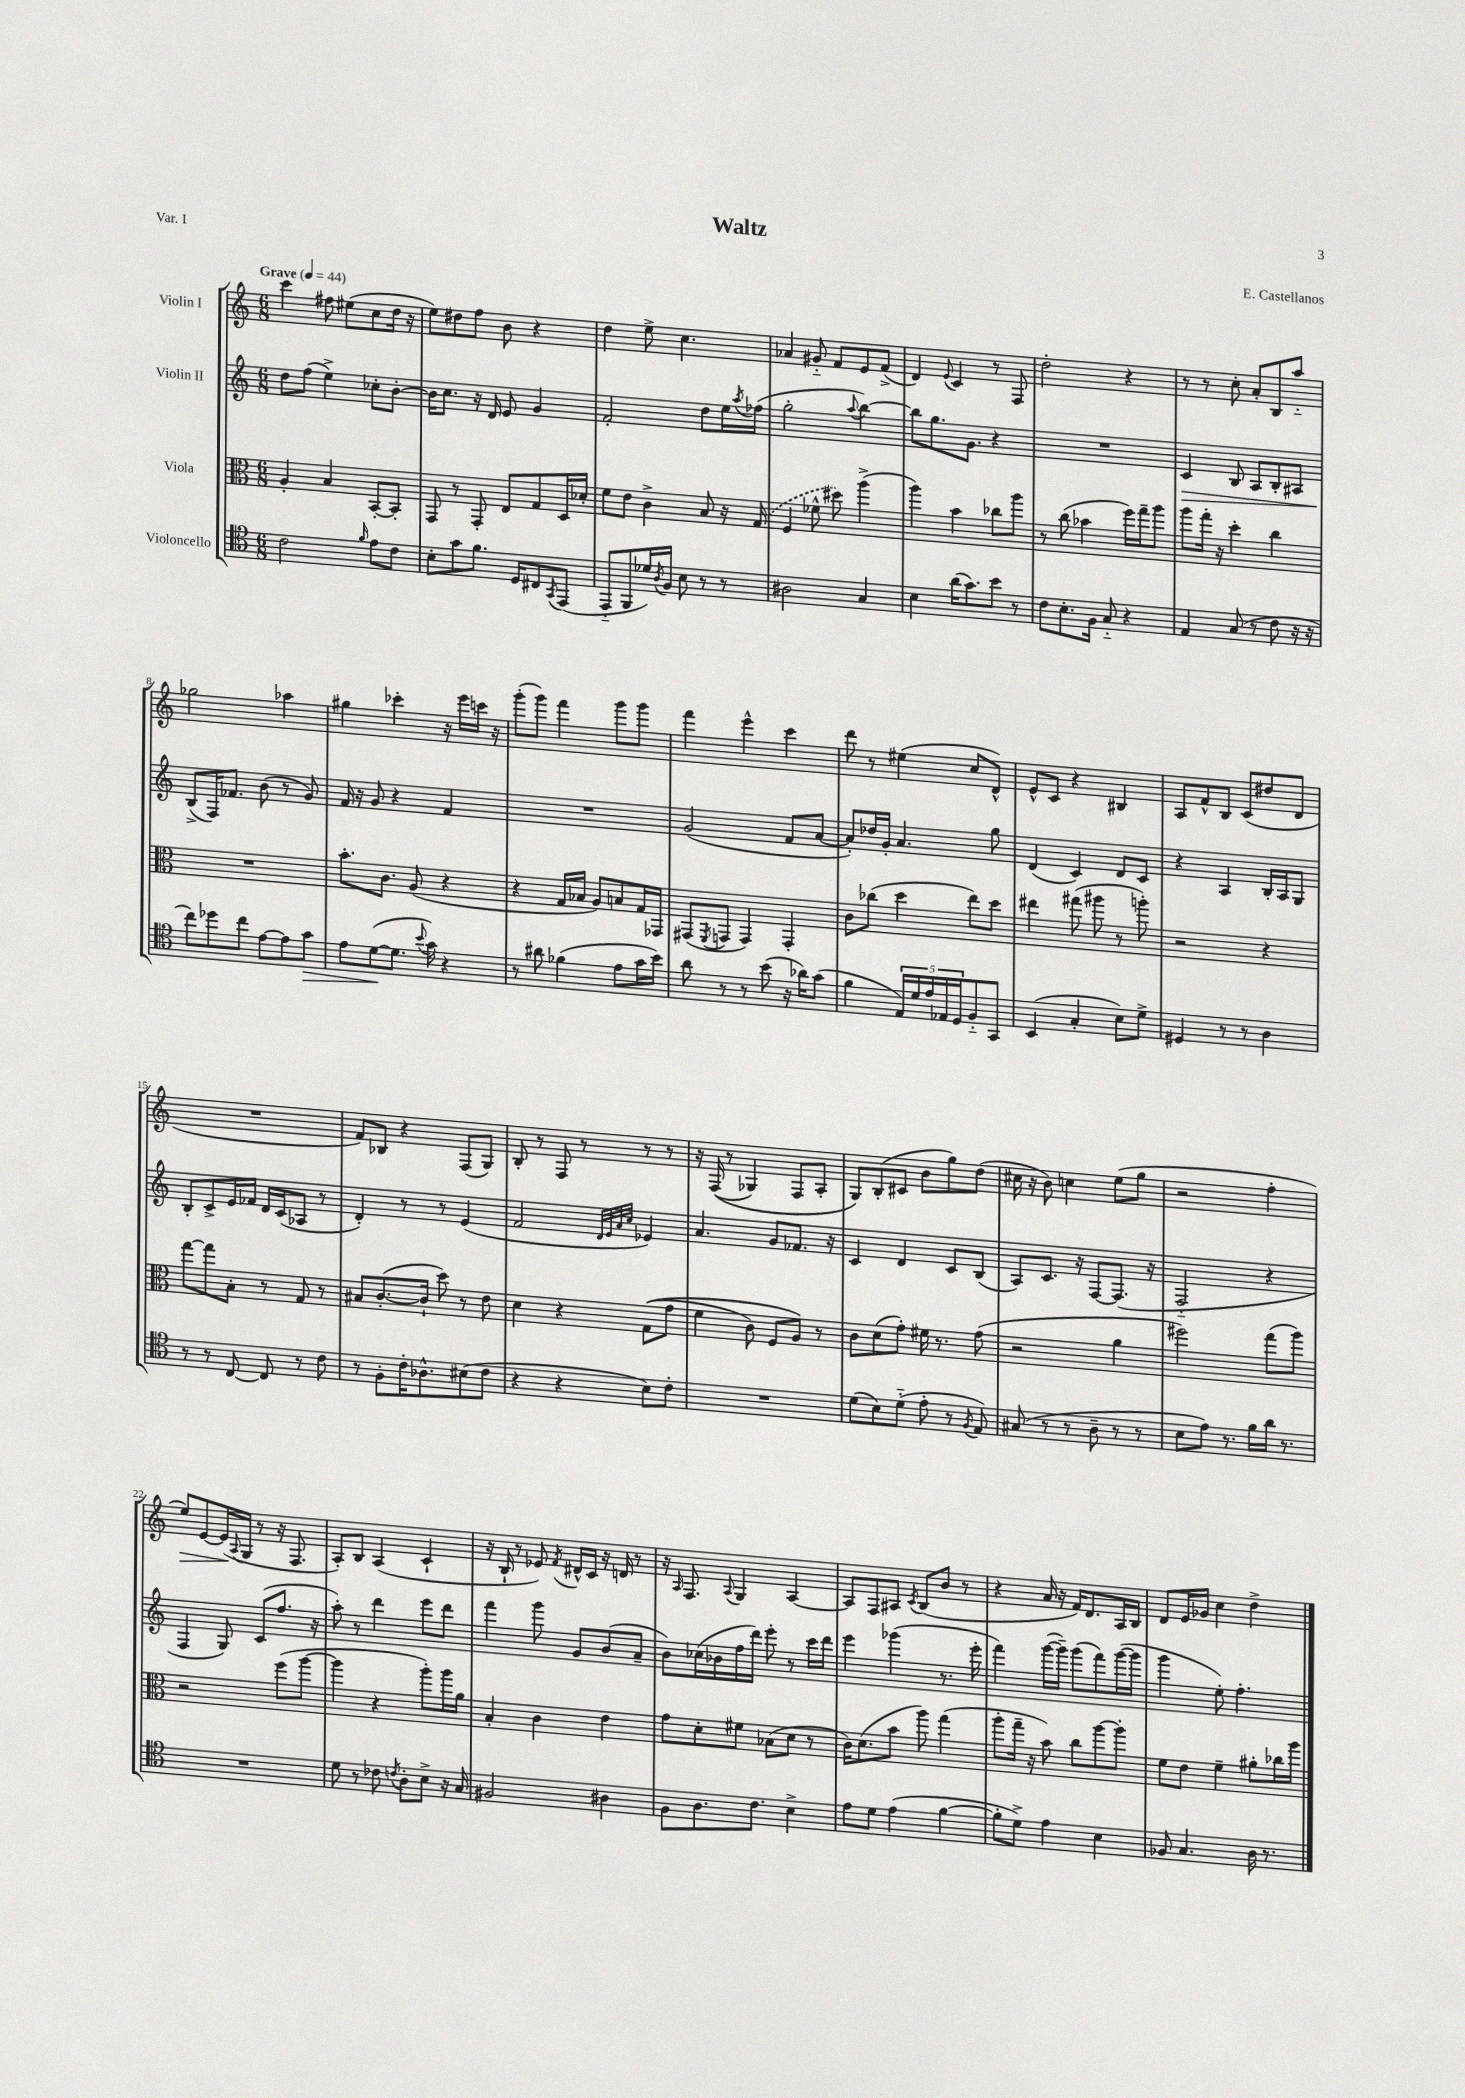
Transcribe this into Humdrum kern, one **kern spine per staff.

**kern	**kern	**kern	**kern
*staff4	*staff3	*staff2	*staff1
*clefC4	*clefC3	*clefG2	*clefG2
*k[]	*k[]	*k[]	*k[]
*M6/8	*M6/8	*M6/8	*M6/8
*MM44	*MM44	*MM44	*MM44
2c	4A'	8dd	4ccc
.	.	(8ff	.
.	4B	4ee^)	8ff#
.	.	.	(8ee#
16qqf	.	.	.
8e	[8BB'	8cc-'	8cc
8c	8BB']	[8b'	16dd
.	.	.	16r
=	=	=	=
8B'	8GG	16b]	8ee)
.	.	8.cc	.
8g	8r	.	8dd#
8.f	8GG'	16r	8ff
.	.	16d	.
.	8E	8e	8b
16D	.	.	.
8C#	8G	4g	4r
8qGG	.	.	.
(8EE	16D	.	.
.	16d-'	.	.
=	=	=	=
8EE'~	8f	2f'	4dd
8FF	8e	.	.
16d-)	4c^	.	8ee^
8qA	.	.	.
16F	.	.	.
8B	.	.	4.cc
8r	8B	8dd	.
8r	16r	16ee	.
.	.	8qaa	.
.	(16G	(16ff-	.
=	=	=	=
2A#	4F	2gg'	4a-
.	8f-^^	.	8g#'~
.	8dd#)	.	8f
.	.	8qqaa	.
4G	(4aa^	[4bb)	8e
.	.	.	(8f^
=	=	=	=
4B	4aa)	8bb]	4d)
.	.	8.gg	.
.	.	.	8qqe
(16a	4b	.	4c
8.g)	.	8.g	.
8b	8cc-	4r	8r
8r	8aa	.	8F
=	=	=	=
8c	8r	2.r	2dd'
8.B'	(8cc	.	.
.	4b-	.	.
16F	.	.	.
8G'~	.	.	.
4r	16ff)	.	4r
.	16gg~	.	.
.	8aa	.	.
=	=	=	=
4E	8aa	4c	8r
.	16gg'	.	8r
.	16r	.	.
(8G	4dd'	8B	8cc'
8r	.	8A	8a'
8c	4cc	8B'	8B
16r	.	8A#	8aa'~
16r	.	.	.
=	=	=	=
8cc)	2.r	(8B^	2gg-
8dd-	.	16F)	.
.	.	8.f-	.
8cc	.	.	.
[8e	.	(8b	.
8e]	.	8r	4aa-
8g	.	8g)	.
=	=	=	=
8e	8.b'	16f	4gg#
.	.	16r	.
([8d	.	8g	.
.	8.c	.	.
8.d]	.	4r	4ccc-'
.	(8A	.	.
8qqb	.	.	.
16g)	.	.	.
4r	4r	4f	16r
.	.	.	16eee
.	.	.	16ccc
.	.	.	16r
=	=	=	=
8r	4r	2.r	(8ggg'
8a#	.	.	8ggg)
(4f-	16G	.	4fff
.	16B-	.	.
.	8A)	.	.
8e	8B	.	8ggg
16g	16G	.	8ggg
16b)	16GG-	.	.
=	=	=	=
8a	(8GG#	(2g	4fff
.	8qFF	.	.
8r	8GG	.	.
8r	4GG)	.	4eee^^
(8b	.	.	.
16r	4GG'	8f	4ccc
16a-)	.	.	.
(8g	.	[8a	.
=	=	=	=
4f	8c	8a'])	8ddd
.	(8cc-	16dd-	8r
.	.	16g'	.
20E)	4dd	4.a	(4ee#
20d	.	.	.
20e	.	.	.
20E-	.	.	.
20D	.	.	.
8F'~	8ee)	.	8cc
8GG	8dd	8gg	8d^^)
=	=	=	=
(4BB	4ee#	(4d	8e^^
.	.	.	8c
4G'	(8gg#	4c)	4r
.	8aa#	.	.
8B)	8r	8d	4B#
8d^	8aa')	8c	.
=	=	=	=
4D#	2r	4r	8A
.	.	.	8f^^
8r	.	4A	8B
8r	.	.	(8c
4A	4r	16B'	8dd#
.	.	16A	.
.	.	8G	8d
=	=	=	=
8r	[8gg	8B'	2.r
8r	8gg]	8c^	.
[8C	8B'	16e	.
.	.	16f-	.
8C]	8r	16d	.
.	.	(16c	.
8r	8G	8A-	.
8c	8r	8r	.
=	=	=	=
8r	8B#	4d')	8f)
8F'	([8.c'	.	8B-
16c'	.	8r	4r
8.A-^^	16c`]	.	.
.	8dd)	8r	.
(8B#	8r	(4e	(8F
8c	8e	.	8G)
=	=	=	=
4r	4d	2f	8B'
.	.	.	8r
4r	4r	.	8F
.	.	.	8r
.	.	32qqd	.
.	.	32qqe	.
.	.	32qqa	.
.	.	32qqcc	.
8B)	&((8G	4e-)	8r
8c'	8g	.	8r
=	=	=	=
2.r	4f	4.a	16r
.	.	.	&((16F
.	.	.	8r
.	8c)	.	4G-)
.	8F	8g	.
.	8A&)	8.f-	8F
.	8r	.	8A'
.	.	16r	.
=	=	=	=
(8d	8c	4c	8G&)
8B)	(8d	.	(8B'
(8d'~	8g')	4d	8c#
8e'	16f#	.	8b
.	8.r	.	.
8r	.	8c	8gg)
8qF	.	.	.
8E)	(8g	(8B	(8dd
=	=	=	=
(8G#	2r	8A)	16cc#
.	.	.	16r
8r	.	8.c	8b)
8r	.	.	4cc
.	.	16r	.
8A~	.	[8F	.
8r	4a	(8.F]	(8ee
8r	.	.	8gg
.	.	16r	.
=	=	=	=
8B	2ff#)	2F'~	2r
8e)	.	.	.
8.r	.	.	.
16f	.	.	.
16a	(8gg	4r	4ff'
8.r	.	.	.
.	8aa)	.	.
=	=	=	=
2.r	2r	4F	8ee)
.	.	.	[8e
.	.	8G)	(16e]
.	.	.	8qqA
.	.	.	16G
.	.	(8c	8r
.	(8ff	8.ff	16r
.	.	.	8.F
.	[8aa	.	.
.	.	16r	.
=	=	=	=
8d	4aa]	8aa')	8A')
8r	.	8r	8B
8c-	4r	4ddd	(4A
8qc	.	.	.
8A'	.	.	.
8B^	8aa')	8eee	4c`
16r	16aa	8ddd	.
16G	16a	.	.
=	=	=	=
2F#	4B'	4fff	16r
.	.	.	16B`
.	.	.	8r
.	4c	8ggg	8e-)
.	.	.	8qf
.	.	8g	16d#^^
.	.	.	16c
4A#	4e	(8b	16r
.	.	.	16d
.	.	8a~	8r
=	=	=	=
8F	8g	8b)	16r
.	.	.	16qqA
.	.	.	8.F
8.A	8d'	(16cc-	.
.	.	16b-	.
.	.	.	8qqA
.	8f#	16ff	4G
8.c	.	16ddd)	.
.	(8B-	8eee'	.
4B^	8d	8r	[4A
.	8r	16ccc	.
.	.	16ddd	.
=	=	=	=
8e	16c)	4eee	8A]
.	(8.d	.	.
8d	.	.	8F
(4e	8b	(4ggg-	8A#
.	.	.	8qc
.	8aa)	.	(8B
[4f	(4gg	8.r	8b
.	.	.	8r
.	.	16eee'	.
=	=	=	=
8f']	8aa'	4fff)	4r
8d^)	16gg~	.	.
.	16r	.	.
4e	8b)	([16ggg	16a
.	.	16ggg~])	16r
.	8cc	(8ggg	16f)
.	.	.	8.d
4B	[8aa	8fff)	.
.	8aa']	([16ggg	16A
.	.	16ggg]	16B
=	=	=	=
8F-	8f	4ggg	8d
4.G	8e	.	16e
.	.	.	16g-
.	4f~	8ee')	4cc
.	.	4.ff'	.
16A	8a#'	.	4dd^
8.r	.	.	.
.	16cc-	.	.
.	16aa	.	.
==	==	==	==
*-	*-	*-	*-
